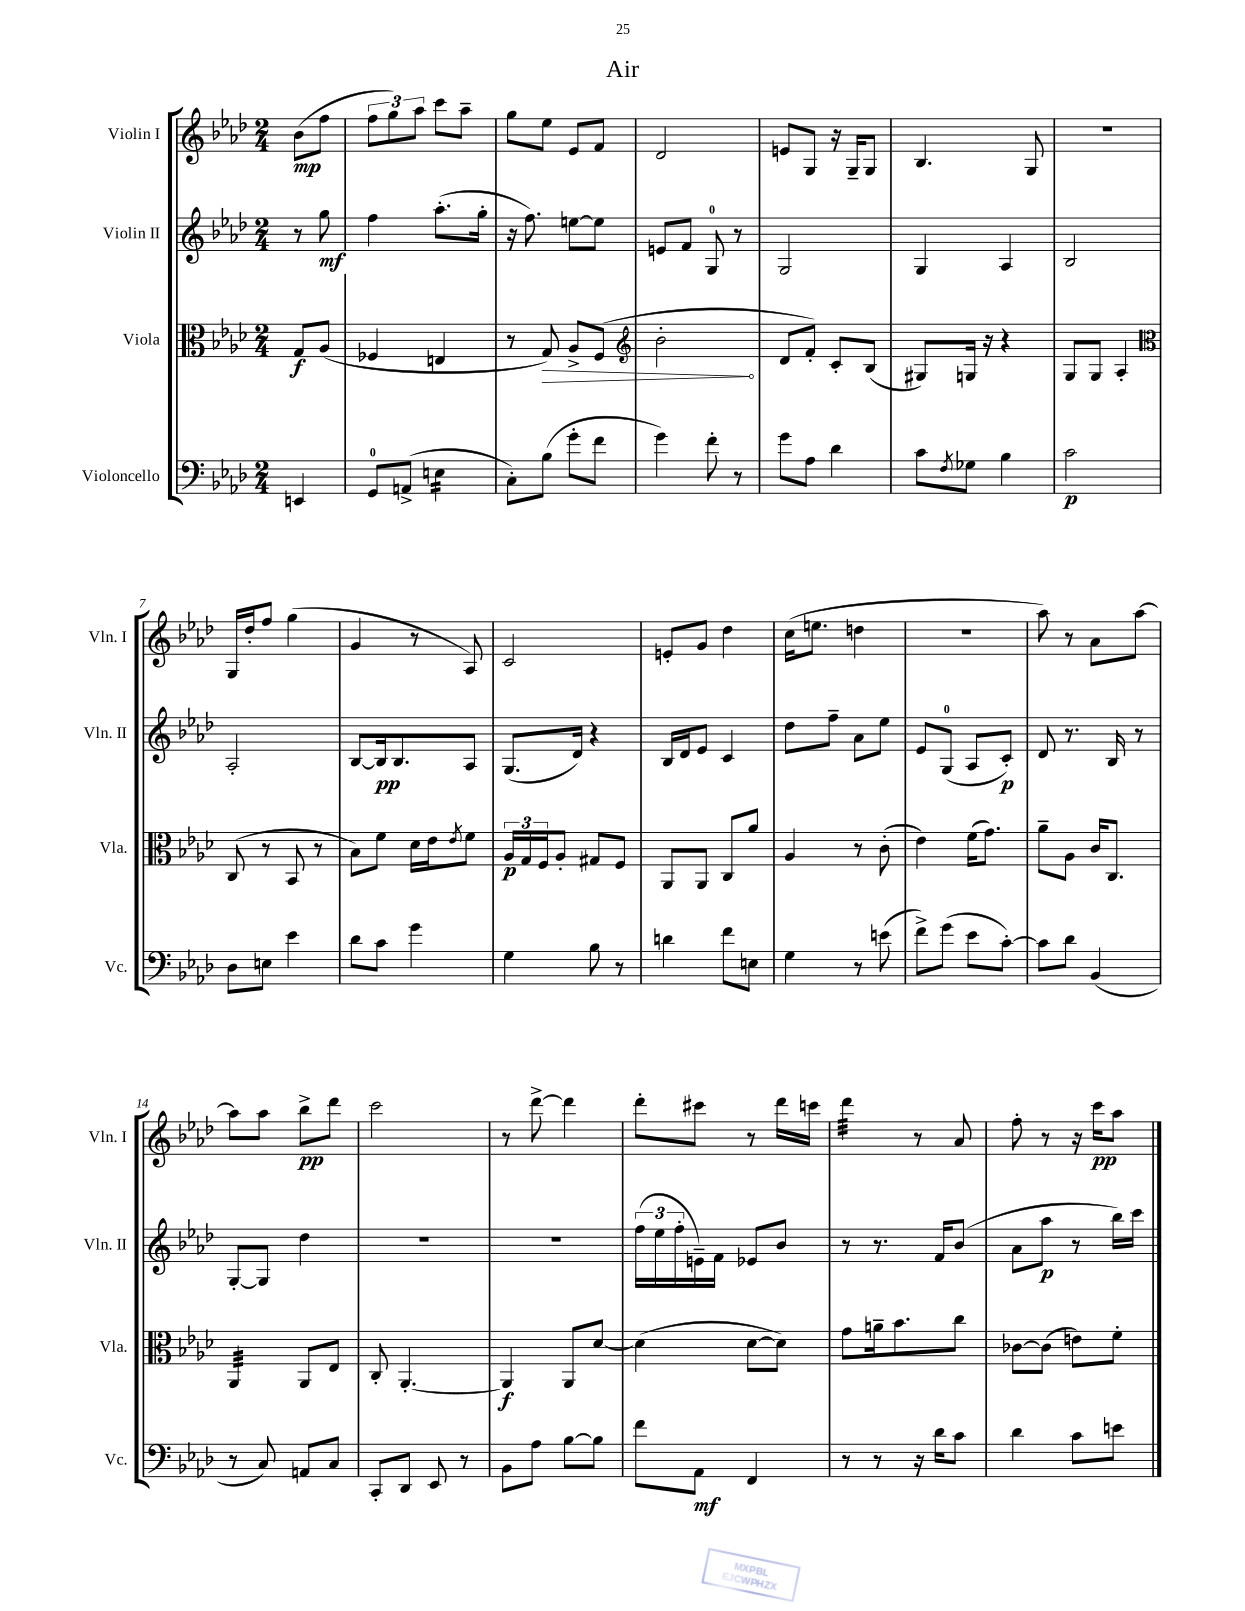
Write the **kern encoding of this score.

**kern	**dynam	**kern	**dynam	**kern	**dynam	**kern	**dynam
*part4	*part4	*part3	*part3	*part2	*part2	*part1	*part1
*staff4	*staff4	*staff3	*staff3	*staff2	*staff2	*staff1	*staff1
*I"Violoncello	*	*I"Viola	*	*I"Violin II	*	*I"Violin I	*
*I'Vc.	*	*I'Vla.	*	*I'Vln. II	*	*I'Vln. I	*
*clefF4	*	*clefC3	*	*clefG2	*	*clefG2	*
*k[b-e-a-d-]	*	*k[b-e-a-d-]	*	*k[b-e-a-d-]	*	*k[b-e-a-d-]	*
*M2/4	*	*M2/4	*	*M2/4	*	*M2/4	*
=	=	=	=	=	=	=	=
4EEn/	.	8G/L	f	8r	.	(8b-\L	mp
.	.	(8A-/J	.	8gg\	mf	8ff\J	.
=1	=1	=1	=1	=1	=1	=1	=1
8GG/L	.	4F-X/	.	4ff\	.	12ff\L	.
.	.	.	.	.	.	12gg\)	.
(8AAn^/J	.	.	.	.	.	.	.
.	.	.	.	.	.	12aa-\J	.
*tremolo	*	*	*	*	*	*	*
16En\LL	.	4En/	.	(8.aa-'\L	.	8ccc\L	.
16En\	.	.	.	.	.	.	.
16En\	.	.	.	.	.	8aa-~\J	.
16En\JJ	.	.	.	16gg'\Jk	.	.	.
*Xtremolo	*	*	*	*	*	*	*
=2	=2	=2	=2	=2	=2	=2	=2
8C'\L)	.	8r	.	16r	.	8gg\L	.
.	.	.	.	8.ff\)	.	.	.
!	!	!	!LO:HP:b	!	!	!	!
(8B-\J	.	8G/)	>	.	.	8ee-\J	.
8g'\L	.	8A-^/L	.	[8een\L	.	8e-/L	.
8f\J	.	(8F/J	.	8ee\J]	.	8f/J	.
=3	=3	=3	=3	=3	=3	=3	=3
*	*	*clefG2	*	*	*	*	*
4g\)	.	2b-'\	.	8en/L	.	2d-/	.
.	.	.	.	8f/J	.	.	.
8f'\	.	.	.	8G/	.	.	.
8r	.	.	.	8r	.	.	.
.	.	.	]	.	.	.	.
=4	=4	=4	=4	=4	=4	=4	=4
8g\L	.	8d-/L	.	2G/	.	8en/L	.
8A-\J	.	8f'/J)	.	.	.	8G/J	.
4d-\	.	8c'/L	.	.	.	16r	.
.	.	.	.	.	.	16G~/KL	.
.	.	(8B-/J	.	.	.	8G/J	.
=5	=5	=5	=5	=5	=5	=5	=5
8c\L	.	8G#X/L)	.	4G/	.	4.B-/	.
8qF/	.	.	.	.	.	.	.
8G-X\J	.	16Gn/Jk	.	.	.	.	.
.	.	16r	.	.	.	.	.
4B-\	.	4r	.	4A-/	.	.	.
.	.	.	.	.	.	8G/	.
=6	=6	=6	=6	=6	=6	=6	=6
2c\	p	8G/L	.	2B-/	.	2r	.
.	.	8G/J	.	.	.	.	.
.	.	4A-'/	.	.	.	.	.
!!LO:LB:g=z
=7	=7	=7	=7	=7	=7	=7	=7
*	*	*clefC3	*	*	*	*	*
8D-\L	.	(8C/	.	2A-'/	.	16G/LL	.
.	.	.	.	.	.	16dd-'/J	.
8En\J	.	8r	.	.	.	8ff/J	.
4e-\	.	8BB-/	.	.	.	(4gg\	.
.	.	8r	.	.	.	.	.
=8	=8	=8	=8	=8	=8	=8	=8
8d-\L	.	8B-\L)	.	[8B-/L	.	4g/	.
8c\J	.	8f\J	.	16B-/k]	pp	.	.
.	.	.	.	8.B-/	.	.	.
4g\	.	16d-\LL	.	.	.	8r	.
.	.	16e-\J	.	.	.	.	.
.	.	8qe-/	.	.	.	.	.
.	.	8f\J	.	8A-/J	.	8A-/)	.
=9	=9	=9	=9	=9	=9	=9	=9
4G\	.	24A-/LL	p	(8.G/L	.	2c/	.
.	.	24G/	.	.	.	.	.
.	.	24F/J	.	.	.	.	.
.	.	8A-'/J	.	.	.	.	.
.	.	.	.	16d-/Jk)	.	.	.
8B-\	.	8G#X/L	.	4r	.	.	.
8r	.	8F/J	.	.	.	.	.
=10	=10	=10	=10	=10	=10	=10	=10
4dn\	.	8AA-/L	.	16B-/LL	.	8en'/L	.
.	.	.	.	16d-/J	.	.	.
.	.	8AA-/J	.	8e-/J	.	8g/J	.
8f\L	.	8C/L	.	4c/	.	4dd-\	.
8En\J	.	8a-/J	.	.	.	.	.
=11	=11	=11	=11	=11	=11	=11	=11
4G\	.	4A-/	.	8dd-\L	.	(16cc\KL	.
.	.	.	.	.	.	8.een\J	.
.	.	.	.	8ff~\J	.	.	.
8r	.	8r	.	8a-\L	.	4ddn\	.
(8en\	.	(8c'\	.	8ee-\J	.	.	.
=12	=12	=12	=12	=12	=12	=12	=12
8f^\L)	.	4e-\)	.	8e-/L	.	2r	.
(8g\J	.	.	.	(8G/J	.	.	.
8e-\L	.	(16f\KL	.	8A-/L	.	.	.
.	.	8.g\J)	.	.	.	.	.
[8c'\J)	.	.	.	8c'/J)	p	.	.
=13	=13	=13	=13	=13	=13	=13	=13
8c\L]	.	8a-~\L	.	8d-/	.	8aa-\)	.
8d-\J	.	8A-\J	.	8.r	.	8r	.
(4BB-/	.	16c/KL	.	.	.	8a-\L	.
.	.	8.C/J	.	16B-/	.	.	.
.	.	.	.	8r	.	[8aa-\J	.
!!LO:LB:g=z
=14	=14	=14	=14	=14	=14	=14	=14
*	*	*tremolo	*	*	*	*	*
8r	.	32AA-/LLL	.	[8G'/L	.	8aa-\L]	.
.	.	32AA-/	.	.	.	.	.
.	.	32AA-/	.	.	.	.	.
.	.	32AA-/	.	.	.	.	.
8C/)	.	32AA-/	.	8G/J]	.	8aa-\J	.
.	.	32AA-/	.	.	.	.	.
.	.	32AA-/	.	.	.	.	.
.	.	32AA-/JJJ	.	.	.	.	.
*	*	*Xtremolo	*	*	*	*	*
8AAn/L	.	8AA-/L	.	4dd-\	.	8bb-^\L	pp
8C/J	.	8E-/J	.	.	.	8ddd-\J	.
=15	=15	=15	=15	=15	=15	=15	=15
8CC'/L	.	8C'/	.	2r	.	2ccc\	.
8DD-/J	.	[4.AA-'/	.	.	.	.	.
8EE-/	.	.	.	.	.	.	.
8r	.	.	.	.	.	.	.
=16	=16	=16	=16	=16	=16	=16	=16
8BB-\L	.	4AA-/]	f	2r	.	8r	.
8A-\J	.	.	.	.	.	[8ddd-^\	.
[8B-\L	.	8AA-/L	.	.	.	4ddd-\]	.
8B-\J]	.	[8d-/J	.	.	.	.	.
=17	=17	=17	=17	=17	=17	=17	=17
8f\L	.	(4d-\]	.	(24ff\LL	.	8ddd-'\L	.
.	.	.	.	24ee-\	.	.	.
.	.	.	.	24ff'\	.	.	.
8AA-\J	mf	.	.	16en~\)	.	8ccc#X\J	.
.	.	.	.	16f\JJ	.	.	.
4FF/	.	[8d-\L	.	8e-X/L	.	8r	.
.	.	8d-\J])	.	8b-/J	.	16ddd-\LL	.
.	.	.	.	.	.	16cccn\JJ	.
=18	=18	=18	=18	=18	=18	=18	=18
*	*	*	*	*	*	*tremolo	*
8r	.	8g\L	.	8r	.	32ddd-\LLL	.
.	.	.	.	.	.	32ddd-\	.
.	.	.	.	.	.	32ddd-\	.
.	.	.	.	.	.	32ddd-\	.
8r	.	16an~\k	.	8.r	.	32ddd-\	.
.	.	.	.	.	.	32ddd-\	.
.	.	8.b-\	.	.	.	32ddd-\	.
.	.	.	.	.	.	32ddd-\JJJ	.
*	*	*	*	*	*	*Xtremolo	*
16r	.	.	.	.	.	8r	.
16d-\KL	.	.	.	16f/KL	.	.	.
8c\J	.	8cc\J	.	(8b-/J	.	8a-/	.
=19	=19	=19	=19	=19	=19	=19	=19
4d-\	.	[8c-X\L	.	8a-\L	.	8ff'\	.
.	.	(8c-\J]	.	8aa-\J	p	8r	.
8c\L	.	8en\L)	.	8r	.	16r	.
.	.	.	.	.	.	16ccc\KL	pp
8en\J	.	8f'\J	.	16bb-\LL)	.	8aa-\J	.
.	.	.	.	16ccc\JJ	.	.	.
==	==	==	==	==	==	==	==
*-	*-	*-	*-	*-	*-	*-	*-
